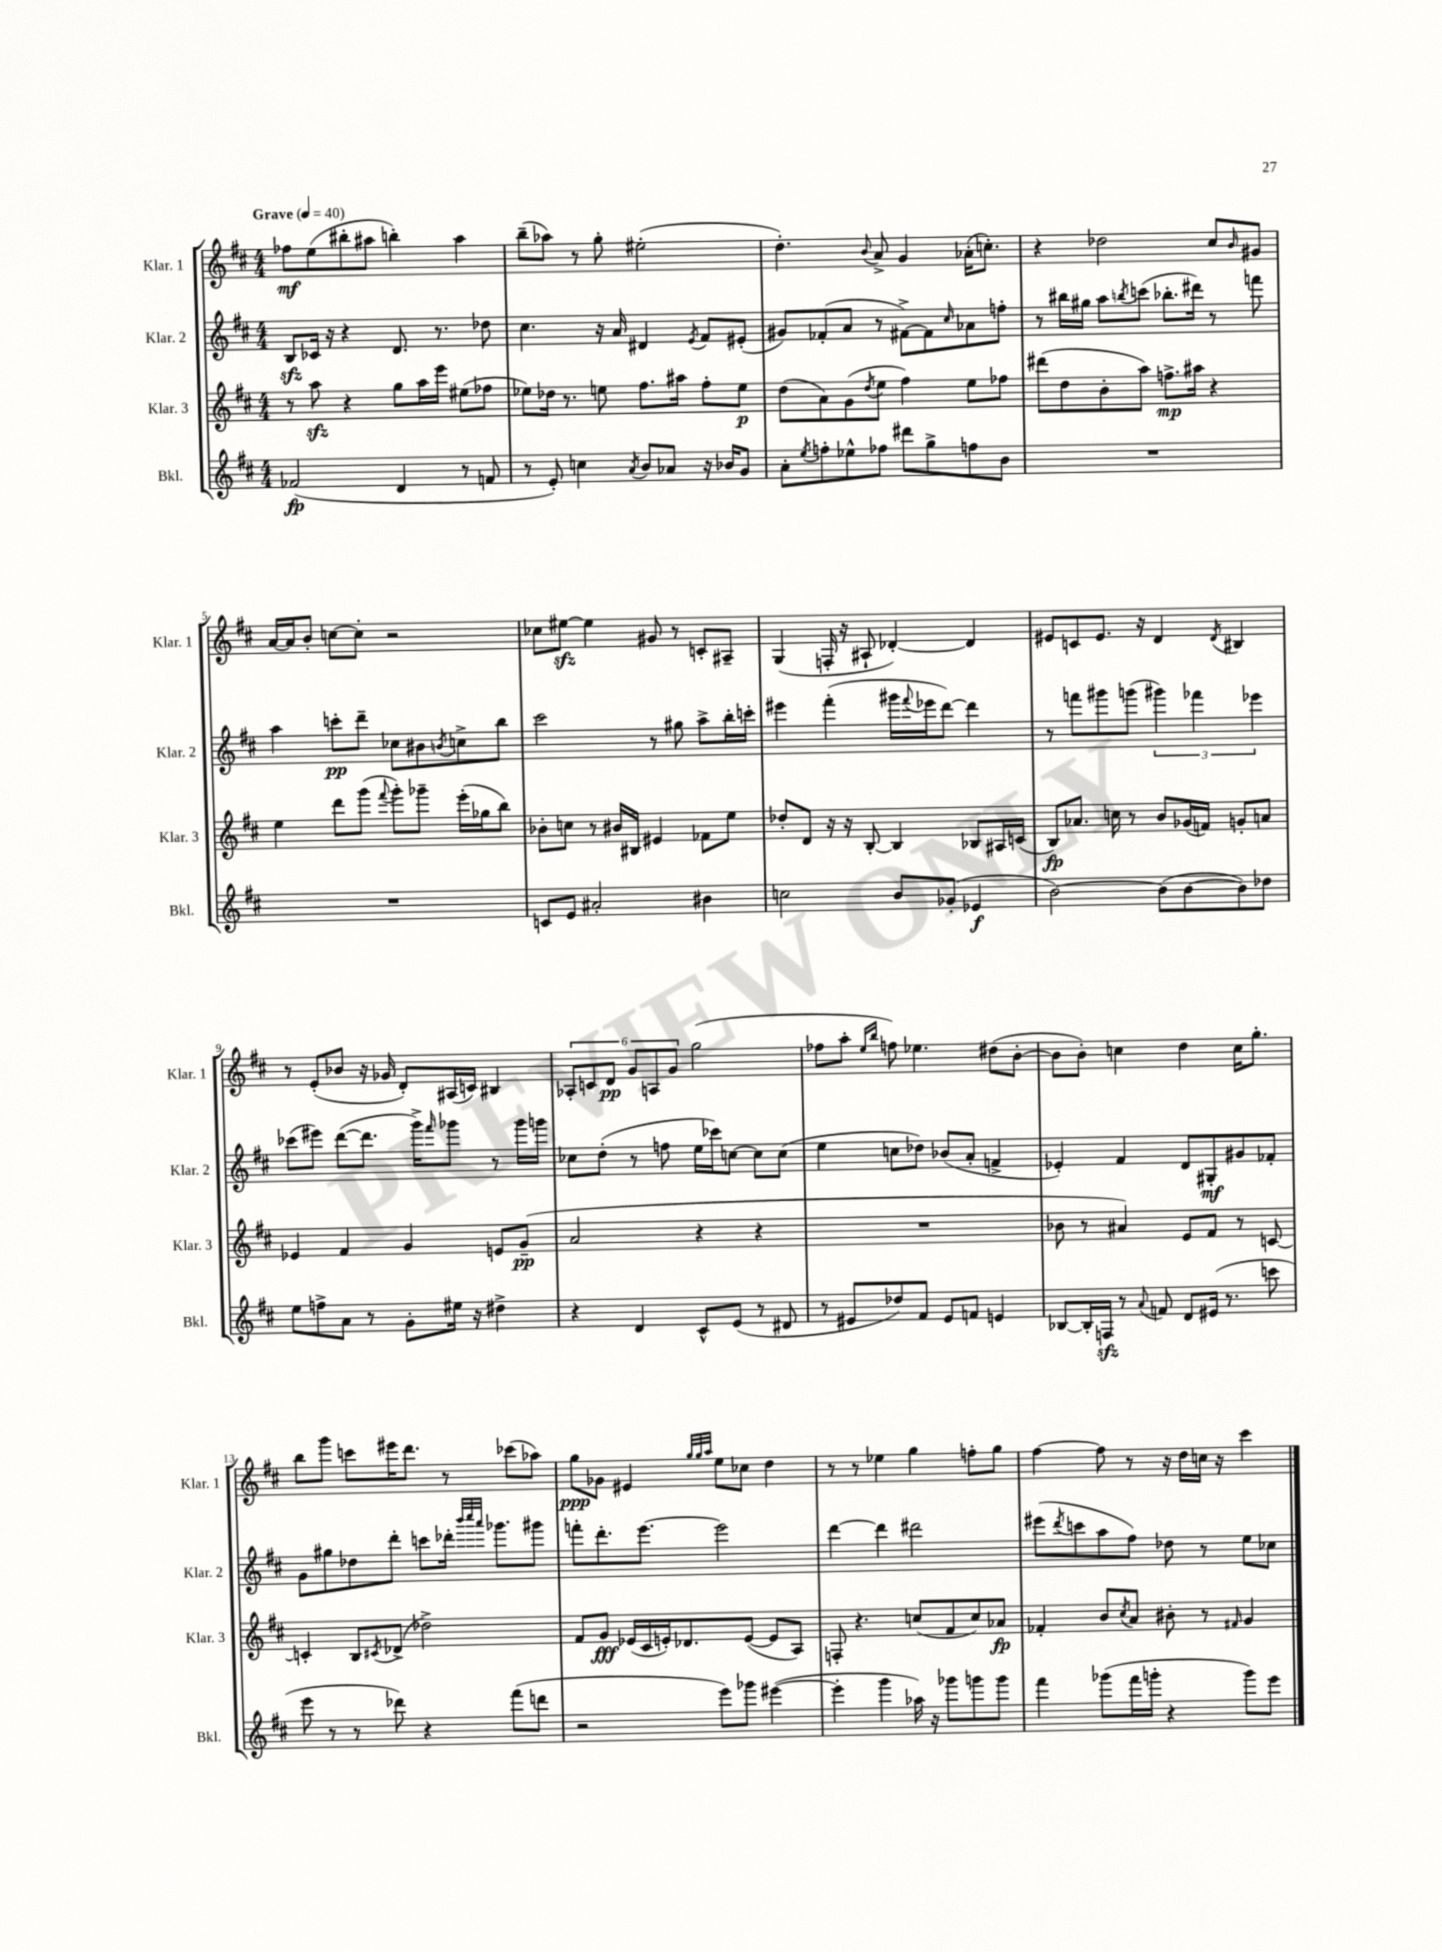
<<
\new StaffGroup <<
\new Staff = "s0" \with { instrumentName = "Klar. 1" shortInstrumentName = "Klar. 1" } {
    \clef treble \key d \major \numericTimeSignature \time 4/4 \tempo "Grave" 4 = 40
    fes''8\mf e''8( bis''8-. ais''8 b''4-.) ais''4 |
    b''8--( aes''8) r8 g''8-. eis''2-.( |
    d''4.-.) \appoggiatura { b'8 } a'8-> g'4 aes'16-.( c''8.-.) |
    r4 des''2 cis''8 \grace { b'16 } gis'8 |
    a'16~ a'16 b'8-. c''8~ c''8-. r2 |
    ces''8 eis''8~\sfz eis''4 gis'8 r8 c'8-. ais8-- |
    g4( f16-. r16 ais8-! des'4~-.) des'4 |
    eis'8 c'8 eis'8. r16 d'4 \acciaccatura { d'8 } bis4 |
    r8 e'8-.( bes'8 r16 ges'16 d'8-.) ais16( c'16) bis4 |
    \tuplet 6/4 { aes8-. c'8 d'8\pp g'8 a8 g'8 } g''2( |
    fes''8 a''8-. \grace { e''16 b''16 } f''8) ees''4. dis''8( b'8~-. |
    b'8 b'8-.) c''4 d''4 c''16 g''8.-. |
    b''8 g'''8 c'''8 eis'''16 d'''8. r8 ces'''8( aes''8) |
    g''8\ppp ges'8 eis'4 \grace { g''32 g''32 a''32 } e''8 ces''8 d''4 |
    r8 r8 ees''4 g''4 f''8-. g''8 |
    fis''4~ fis''8 r8 r16 d''16 c''16 r16 cis'''4 \bar "|." |
}
\new Staff = "s1" \with { instrumentName = "Klar. 2" shortInstrumentName = "Klar. 2" } {
    \clef treble \key d \major \numericTimeSignature \time 4/4
    b8\sfz ces'16 r16 r4 d'8. r8. des''8 |
    cis''4. r16 a'16 dis'4 \acciaccatura { e'8 } fis'8 eis'8-.( |
    gis'8) fes'8-.( a'8 r8 fis'8~->) fis'8 \grace { cis''16 } aes'8 f''8-. |
    r8 bis''16 gis''16 a''8 \acciaccatura { b''8 } c'''8( bes''8.-. dis'''16) r8 f'''8 |
    a''4 c'''8-.\pp d'''8-- ces''8 bis'8 \acciaccatura { b'8 } c''8-> b''8 |
    cis'''2 r8 gis''8 a''8-> b''16-. c'''16-. |
    eis'''4 fis'''4-.( gis'''16 \appoggiatura { fis'''8 } ees'''16 d'''8~) d'''4 |
    r8 f'''8 gis'''8 g'''8( \tuplet 3/2 { gis'''4) fes'''4 ees'''4 } |
    ces'''8( eis'''8) d'''8~( d'''8. g'''16->) \grace { fis'''16 } ges'''8 r8 ges'''16 g'''16 |
    ces''8 d''8-.( r8 f''8 e''16 ces'''16) c''8~ c''8 c''8( |
    e''4 c''8 des''8) bes'8( a'8-. f'4-> |
    ees'4-.) fis'4 d'8 gis8-.\mf gis'8 fes'8-. |
    g'8 gis''8 des''8 d'''8-. c'''8 des'''16-. \grace { b'''32 cis''''32 a'''32 } ges'''8. gis'''8 |
    f'''8-. d'''8.-. e'''8.~ e'''2 |
    d'''4~ d'''4 dis'''2 |
    eis'''8( \acciaccatura { d'''8 } c'''8 a''8 fis''8) des''8 r8 e''8 ces''8 \bar "|." |
}
\new Staff = "s2" \with { instrumentName = "Klar. 3" shortInstrumentName = "Klar. 3" } {
    \clef treble \key d \major \numericTimeSignature \time 4/4
    r8 a''8\sfz r4 g''8 a''16 e'''16 eis''8( fes''8 |
    ees''8) des''16 r8. e''8 fis''8. ais''16 fis''8-. e''8\p |
    d''8( a'8) g'8( \acciaccatura { d''8 } e''8 fis''4) e''8 fes''8 |
    dis'''8( d''8 b'8-. a''8) f''8.->\mp ais''16 r4 |
    e''4 d'''8 g'''8( \appoggiatura { fis'''8 } g'''8-.) ges'''8-- e'''16-.( ges''16 b''8) |
    bes'8-. c''8 r8 bis'16 bis16 eis'4 fes'8 e''8 |
    des''8-. d'8 r16 r16 b8~-. b4 bes8 ais16 c'16( |
    b8\fp) aes'8. c''16 r8 b'8 ges'16( f'16) g'8-. a'8 |
    ees'4 fis'4 g'4 e'8 g'8--\pp( |
    a'2 r4 r4 |
    R1 |
    bes'8 r8 ais'4) e'8 fis'8 r8 c'8~ |
    c'4-. b8 \acciaccatura { cis'8 } des'8->( des''2->) |
    fis'8 g'8\fff ees'16( cis'16 e'16-.) des'8. e'8~( e'8 a8) |
    f8-. r4. c''8( fis'8 c''8) aes'8\fp |
    fes'4-. b'8 \acciaccatura { cis''8 } a'8 bis'8-. r8 \grace { fis'16 } g'4 \bar "|." |
}
\new Staff = "s3" \with { instrumentName = "Bkl." shortInstrumentName = "Bkl." } {
    \clef treble \key d \major \numericTimeSignature \time 4/4
    fes'2\fp( d'4 r8 f'8 |
    r8 e'8-.) c''4 \acciaccatura { a'8 } b'8 aes'8 r16 bes'16 g'8 |
    a'8-. \acciaccatura { e''8 } f''8-. ees''8-^ fes''8 dis'''8 g''8-> f''8 b'8 |
    R1 |
    R1 |
    c'8 e'8 ais'2-. bis'4 |
    c''2 b'8 ges'8-.( ees'4\f |
    b'2~) b'8( b'8~ b'8) des''8 |
    e''8 f''8-> a'8 r8 g'8-. eis''16 r16 dis''4-> |
    r4 d'4 cis'8-^ e'8( r8 dis'8 |
    r8 eis'8 des''8) fis'8 eis'8 f'8 e'4 |
    bes8~ bes16-. f16\sfz r8 \appoggiatura { a'8 } f'8 d'8 eis'16( r8. c'''8 |
    e'''8 r8 r8 des'''8) r4 fis'''8( d'''8 |
    r2 e'''8) ges'''8 eis'''4~( |
    eis'''4-. g'''4 aes''16) r16 ges'''8 g'''8 g'''8 |
    fis'''4 ges'''8( fis'''16 g'''16-. r4 g'''8) e'''8 \bar "|." |
}
>>
>>
